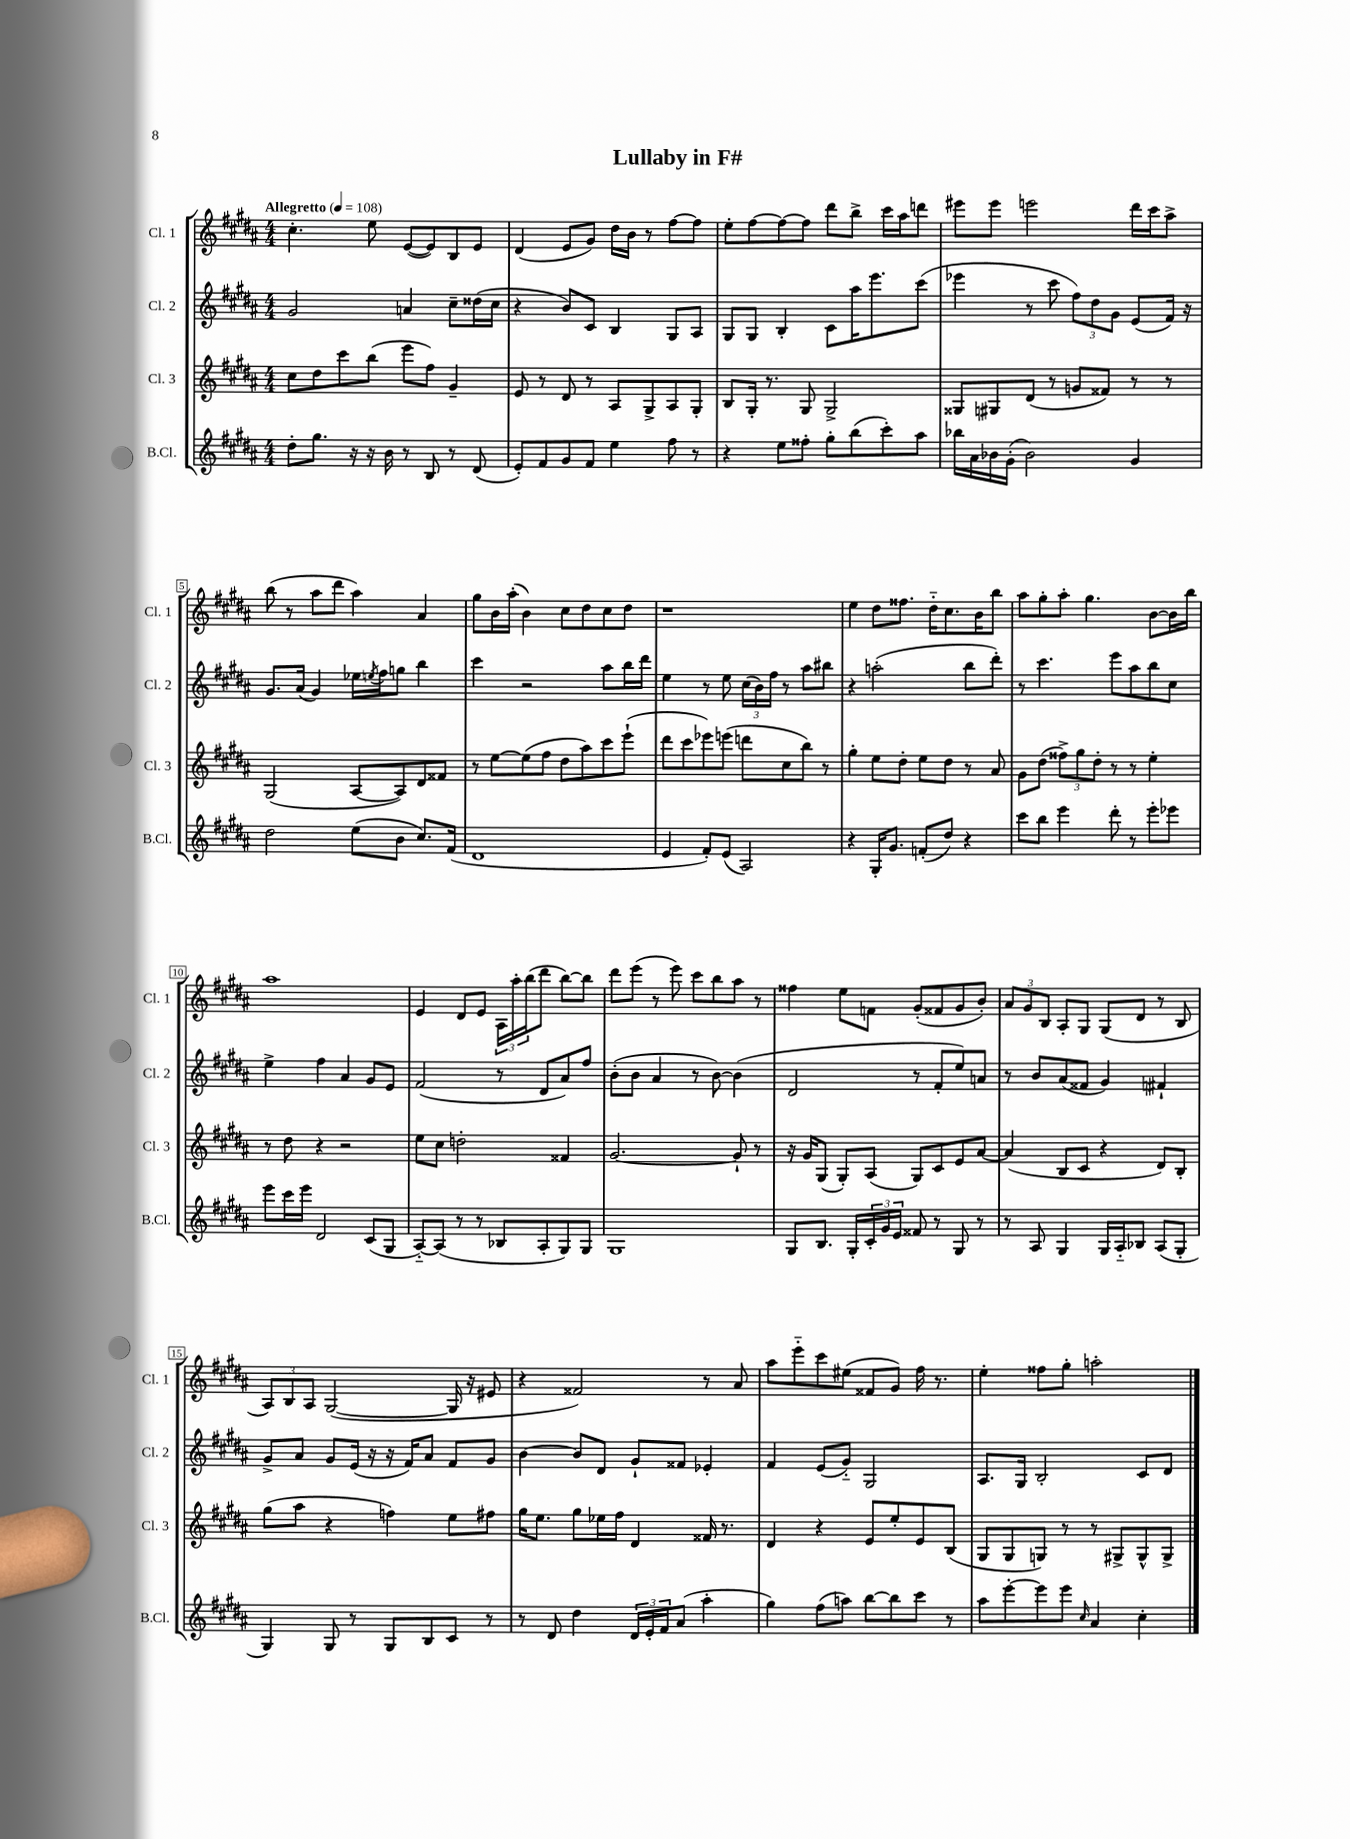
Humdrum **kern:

**kern	**kern	**kern	**kern
*staff4	*staff3	*staff2	*staff1
*clefG2	*clefG2	*clefG2	*clefG2
*k[f#c#g#d#a#]	*k[f#c#g#d#a#]	*k[f#c#g#d#a#]	*k[f#c#g#d#a#]
*M4/4	*M4/4	*M4/4	*M4/4
*MM108	*MM108	*MM108	*MM108
8dd#'	8cc#	2g#	4.cc#'
8.gg#	8dd#	.	.
.	8ccc#	.	.
16r	.	.	.
16r	(8bb	.	8ee
16b	.	.	.
8r	8eee	4a	([8e
8B	8ff#)	.	8e])
8r	4g#~	8cc#~	8B
(8d#	.	(16dd##	8e
.	.	16cc#	.
=	=	=	=
8e')	8e	4r	(4d#
8f#	8r	.	.
8g#	8d#	8b)	8e
8f#	8r	8c#	8g#)
4ee	8A#	4B	16dd#
.	.	.	16b
.	8G#^	.	8r
8ff#	8A#	8G#	[8ff#
8r	8G#'	8A#	8ff#]
=	=	=	=
4r	8B	8G#	8ee'
.	16G#'	8G#	[8ff#
.	8.r	.	.
8ee	.	4B'	8ff#_
8ff##'	8G#	.	8ff#]
8gg#'	2G#^	8c#	8ddd#
(8bb	.	16aa#	8bb^
.	.	8.eee	.
8ccc#')	.	.	16ccc#
.	.	.	16aa#
8aa#	.	(8ccc#	8ddd
=	=	=	=
16bb-	8G##	4eee-	8eee#
16a#	.	.	.
16b-	8G#	.	8eee#
(16g#'	.	.	.
2b-)	(8d#	8r	2eee
.	8r	8ccc#	.
.	8g	12ff#)	.
.	.	12dd#	.
.	8f##)	.	.
.	.	12g#	.
4g#	8r	(8e	16ddd#
.	.	.	16ccc#
.	8r	16f#)	8aa#^
.	.	16r	.
=	=	=	=
2dd#	(2G#	8.g#	(8bb
.	.	.	8r
.	.	(16a#	.
.	.	4g#)	8aa#
.	.	.	8ddd#
(8ee	[8A#	16ee-	4aa#)
.	.	8qee	.
.	.	16ff#	.
8b	8A#])	8gg	.
8.cc#)	8d#	4bb	4a#
.	8f##	.	.
(16f#	.	.	.
=	=	=	=
1d#	8r	4ccc#	8gg#
.	[8ee	.	16b
.	.	.	(16aa#'
.	(8ee]	2r	4b)
.	8ff#	.	.
.	8dd#	.	8cc#
.	8aa#)	.	8dd#
.	8ccc#	8aa#	8cc#
.	(8eee`	16bb	8dd#
.	.	16ddd#	.
=	=	=	=
4e	8ddd#	4ee	1r
.	8ccc#	.	.
8f#')	8eee-)	8r	.
(8e	(8eee	8ee	.
2A#)	8ddd	(24cc#	.
.	.	24b)	.
.	.	24ff#	.
.	8cc#	8r	.
.	8bb)	8aa#	.
.	8r	8bb#	.
=	=	=	=
4r	4gg#'	4r	4ee
16G#'	8ee	(2aa'	8dd#
8.g#	.	.	.
.	8dd#'	.	8.ff##
(8f'	8ee	.	.
.	.	.	16dd#'~
8dd#)	8dd#	.	8.cc#
4r	8r	8bb	.
.	.	.	16b
.	8a#	8ddd#')	8bb
=	=	=	=
8ccc#	8g#	8r	8aa#
8bb	(8dd#	4.ccc#	8gg#'
4eee	12ff##^)	.	8aa#'
.	12gg#	.	.
.	.	.	4.gg#
.	12dd#'	.	.
8ddd#'	8r	8eee	.
8r	8r	8aa#	.
8eee'	4ee'	8bb	[8b
8eee-	.	8cc#	16b]
.	.	.	16bb
=	=	=	=
8eee	8r	4ee^	1aa#
16ccc#	8dd#	.	.
16eee	.	.	.
2d#	4r	4ff#	.
.	2r	4a#	.
(8c#	.	8g#	.
8G#	.	8e	.
=	=	=	=
[8A#'~)	8ee	(2f#	4e
(8A#]	8cc#	.	.
8r	2dd'	.	8d#
8r	.	.	8e
8B-	.	8r	24A#
.	.	.	24aa#'
.	.	.	(24bb
8A#'	.	8d#	8ddd#
8G#)	4f##	8a#)	[8bb)
8G#	.	8ff#	8bb]
=	=	=	=
1G#	[2.g#	(8b'	8ddd#
.	.	8b	(8eee
.	.	4a#	8r
.	.	.	8eee)
.	.	8r	8ccc#
.	.	[8b)	8bb
.	8g#`]	(4b]	8aa#
.	8r	.	8r
=	=	=	=
8G#	16r	2d#	4ff##
.	16g#	.	.
8.B	(8G#	.	.
.	8G#')	.	8ee
16G#'	.	.	.
24c#'	(8A#	.	8f
24g#	.	.	.
24e	.	.	.
8f##	8G#)	8r	(8g#'
8r	8c#	8f#'	8f##
8G#	8e	8ee)	8g#
8r	[8a#	8a	8b')
=	=	=	=
8r	(4a#]	8r	12a#
.	.	.	12g#
8A#	.	8b	.
.	.	.	12B
4G#	8B	(8a#	8A#'
.	8c#	8f##	8G#
16G#	4r	4g#)	(8G#
16A#'~	.	.	.
8B-	.	.	8d#
(8A#	8d#)	4f#`	8r
8G#'	8B'	.	8B
=	=	=	=
4G#)	(8gg#	8g#^	12A#)
.	.	.	12B
.	8aa#	8a#	.
.	.	.	12A#
8G#	4r	8g#	([2G#
8r	.	(16e	.
.	.	16r	.
8G#	4ff)	16r	.
.	.	16f#)	.
8B	.	8a#	.
8c#	8ee	8f#	16G#]
.	.	.	16r
8r	8ff#	8g#	8e#
=	=	=	=
8r	16gg#	[4b	4r
.	8.ee	.	.
8d#	.	.	.
4dd#	8gg#	8b]	2f##)
.	16ee-	8d#	.
.	16ff#	.	.
24d#	4d#	8g#`	.
24e'	.	.	.
24f#	.	.	.
(8a#	.	8f##	.
4aa#'	16f##	4e-'	8r
.	8.r	.	.
.	.	.	8a#
=	=	=	=
4gg#)	4d#	4f#	8aa#
.	.	.	8eee'~
(8ff#	4r	(8e	8ccc#
8aa)	.	8g#'~)	(8ee#
[8bb	8e	2G#	8f##
8bb]	8ee'	.	8g#)
8ccc#	8e	.	16ff#
.	.	.	8.r
8r	(8B	.	.
=	=	=	=
8aa#	8G#	8.A#	4ee'
[8eee'	8G#	.	.
.	.	16G#	.
8eee]	8G)	2B'	8ff##
8eee	8r	.	8gg#'
16qqcc#	.	.	.
4a#	8r	.	2aa'
.	8G#^	.	.
4cc#'	8G#^^	8c#	.
.	8G#^	8d#	.
==	==	==	==
*-	*-	*-	*-
